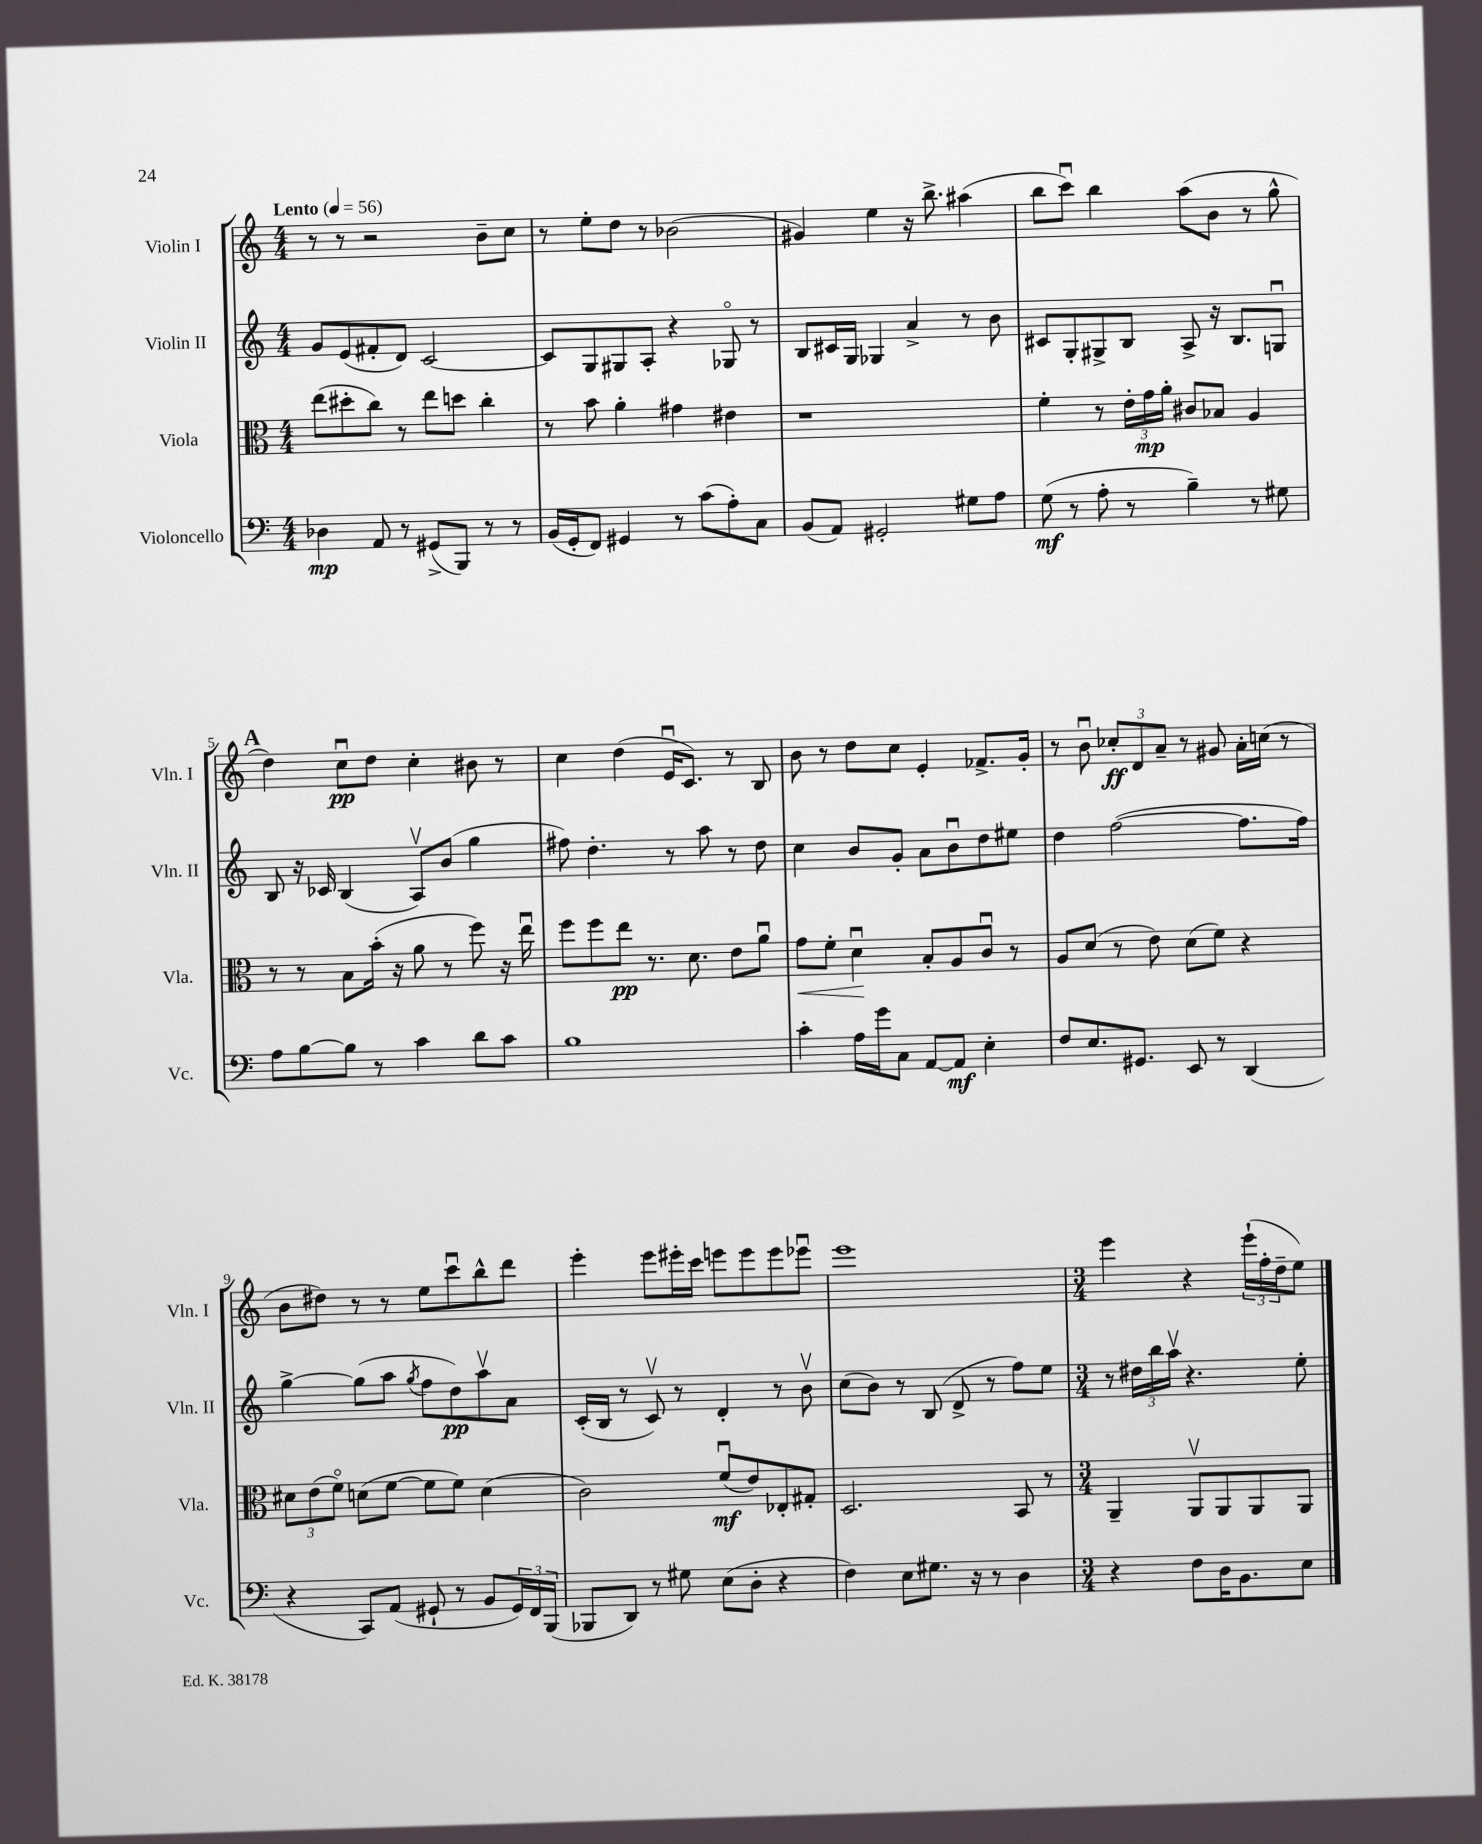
<<
\new StaffGroup <<
\new Staff = "s0" \with { instrumentName = "Violin I" shortInstrumentName = "Vln. I" } {
    \clef treble \key c \major \numericTimeSignature \time 4/4 \tempo "Lento" 4 = 56
    r8 r8 r2 b'8-- c''8 |
    r8 e''8-. d''8 r8 bes'2( |
    gis'4) e''4 r16 b''8.-> ais''4( |
    b''8 c'''8\downbow) b''4 a''8( b'8 r8 g''8-^ |
    \mark \markup { \bold "A" } d''4) c''8\downbow\pp d''8 c''4-. bis'8 r8 |
    c''4 d''4( e'16\downbow c'8.) r8 b8 |
    b'8 r8 d''8 c''8 e'4-. fes'8.-> g'16-. |
    r8 b'8\downbow \tuplet 3/2 { ces''8-.\ff d'8 a'8-- } r8 gis'8 a'16-. c''16( r8 |
    b'8 dis''8) r8 r8 e''8 c'''8\downbow b''8-^ d'''8 |
    e'''4-. e'''8 eis'''16-. c'''16 e'''8 e'''8 e'''8 ees'''8\downbow |
    e'''1 |
    \numericTimeSignature \time 3/4 e'''4 r4 \tuplet 3/2 { e'''16-!( f''16-. d''16-- } e''8) \bar "|." |
}
\new Staff = "s1" \with { instrumentName = "Violin II" shortInstrumentName = "Vln. II" } {
    \clef treble \key c \major \numericTimeSignature \time 4/4
    g'8 e'8( fis'8-. d'8) c'2~ |
    c'8 g8 gis8 a8-. r4 ges8\flageolet r8 |
    b8 cis'16 g16 ges4 a'4-> r8 b'8 |
    cis'8 g8-. gis8-> b8 a8-> r16 b8. g8\downbow |
    \mark \markup { \bold "A" } b8 r16 ces'16 b4( a8\upbow) b'8( g''4 |
    fis''8) d''4.-. r8 a''8 r8 d''8 |
    c''4 b'8 g'8-. a'8 b'8\downbow d''8 eis''8 |
    d''4 f''2~( f''8. f''16) |
    g''4~-> g''8( a''8 \acciaccatura { g''8 } f''8 d''8\pp) a''8\upbow a'8 |
    c'16-.( b16 r8 c'8\upbow) r8 d'4-. r8 b'8\upbow |
    c''8( b'8) r8 b8( d'8-> r8 f''8) e''8 |
    \numericTimeSignature \time 3/4 r8 \tuplet 3/2 { dis''16 b''16 a''16\upbow } r4. e''8-. \bar "|." |
}
\new Staff = "s2" \with { instrumentName = "Viola" shortInstrumentName = "Vla." } {
    \clef alto \key c \major \numericTimeSignature \time 4/4
    e''8( dis''8-. c''8) r8 e''8 d''8 c''4-. |
    r8 b'8 a'4-. gis'4 eis'4 |
    r1 |
    f'4-. r8 \tuplet 3/2 { e'16-. g'16\mp a'16-. } cis'8 bes8 a4 |
    \mark \markup { \bold "A" } r8 r8 b8 b'16-.( r16 a'8 r8 f''8) r16 e''16\downbow |
    f''8 f''8 e''8\pp r8. d'8. e'8 a'8\downbow |
    g'8\< f'8-. d'4\downbow\! b8-. a8 c'8\downbow r8 |
    a8 d'8( r8 e'8) d'8( f'8) r4 |
    \tuplet 3/2 { dis'8 e'8( f'8\flageolet) } d'8( f'8~ f'8 f'8) d'4( |
    c'2) f'8\downbow\mf( e'8) ees8-. gis8-. |
    d2. b,8 r8 |
    \numericTimeSignature \time 3/4 a,4-- a,8\upbow a,8 a,8 a,8 \bar "|." |
}
\new Staff = "s3" \with { instrumentName = "Violoncello" shortInstrumentName = "Vc." } {
    \clef bass \key c \major \numericTimeSignature \time 4/4
    des4\mp a,8 r8 gis,8->( b,,8) r8 r8 |
    b,16( g,16-. f,8) gis,4 r8 c'8( a8-.) c8 |
    b,8( a,8) gis,2-. gis8 a8 |
    g8\mf( r8 a8-. r8 b4--) r8 gis8 |
    \mark \markup { \bold "A" } a8 b8~ b8 r8 c'4 d'8 c'8 |
    b1 |
    c'4-. a16 g'16 c8 a,8~ a,8\mf e4-. |
    f8 e8. gis,8. e,8 r8 d,4( |
    r4 c,8) a,8( gis,8-! r8 b,8 \tuplet 3/2 { gis,16) f,16 b,,16( } |
    bes,,8 d,8) r8 gis8 e8( d8-. r4 |
    f4) e8 gis8. r16 r8 d4 |
    \numericTimeSignature \time 3/4 r4 f8 d16 b,8. e8 \bar "|." |
}
>>
>>
